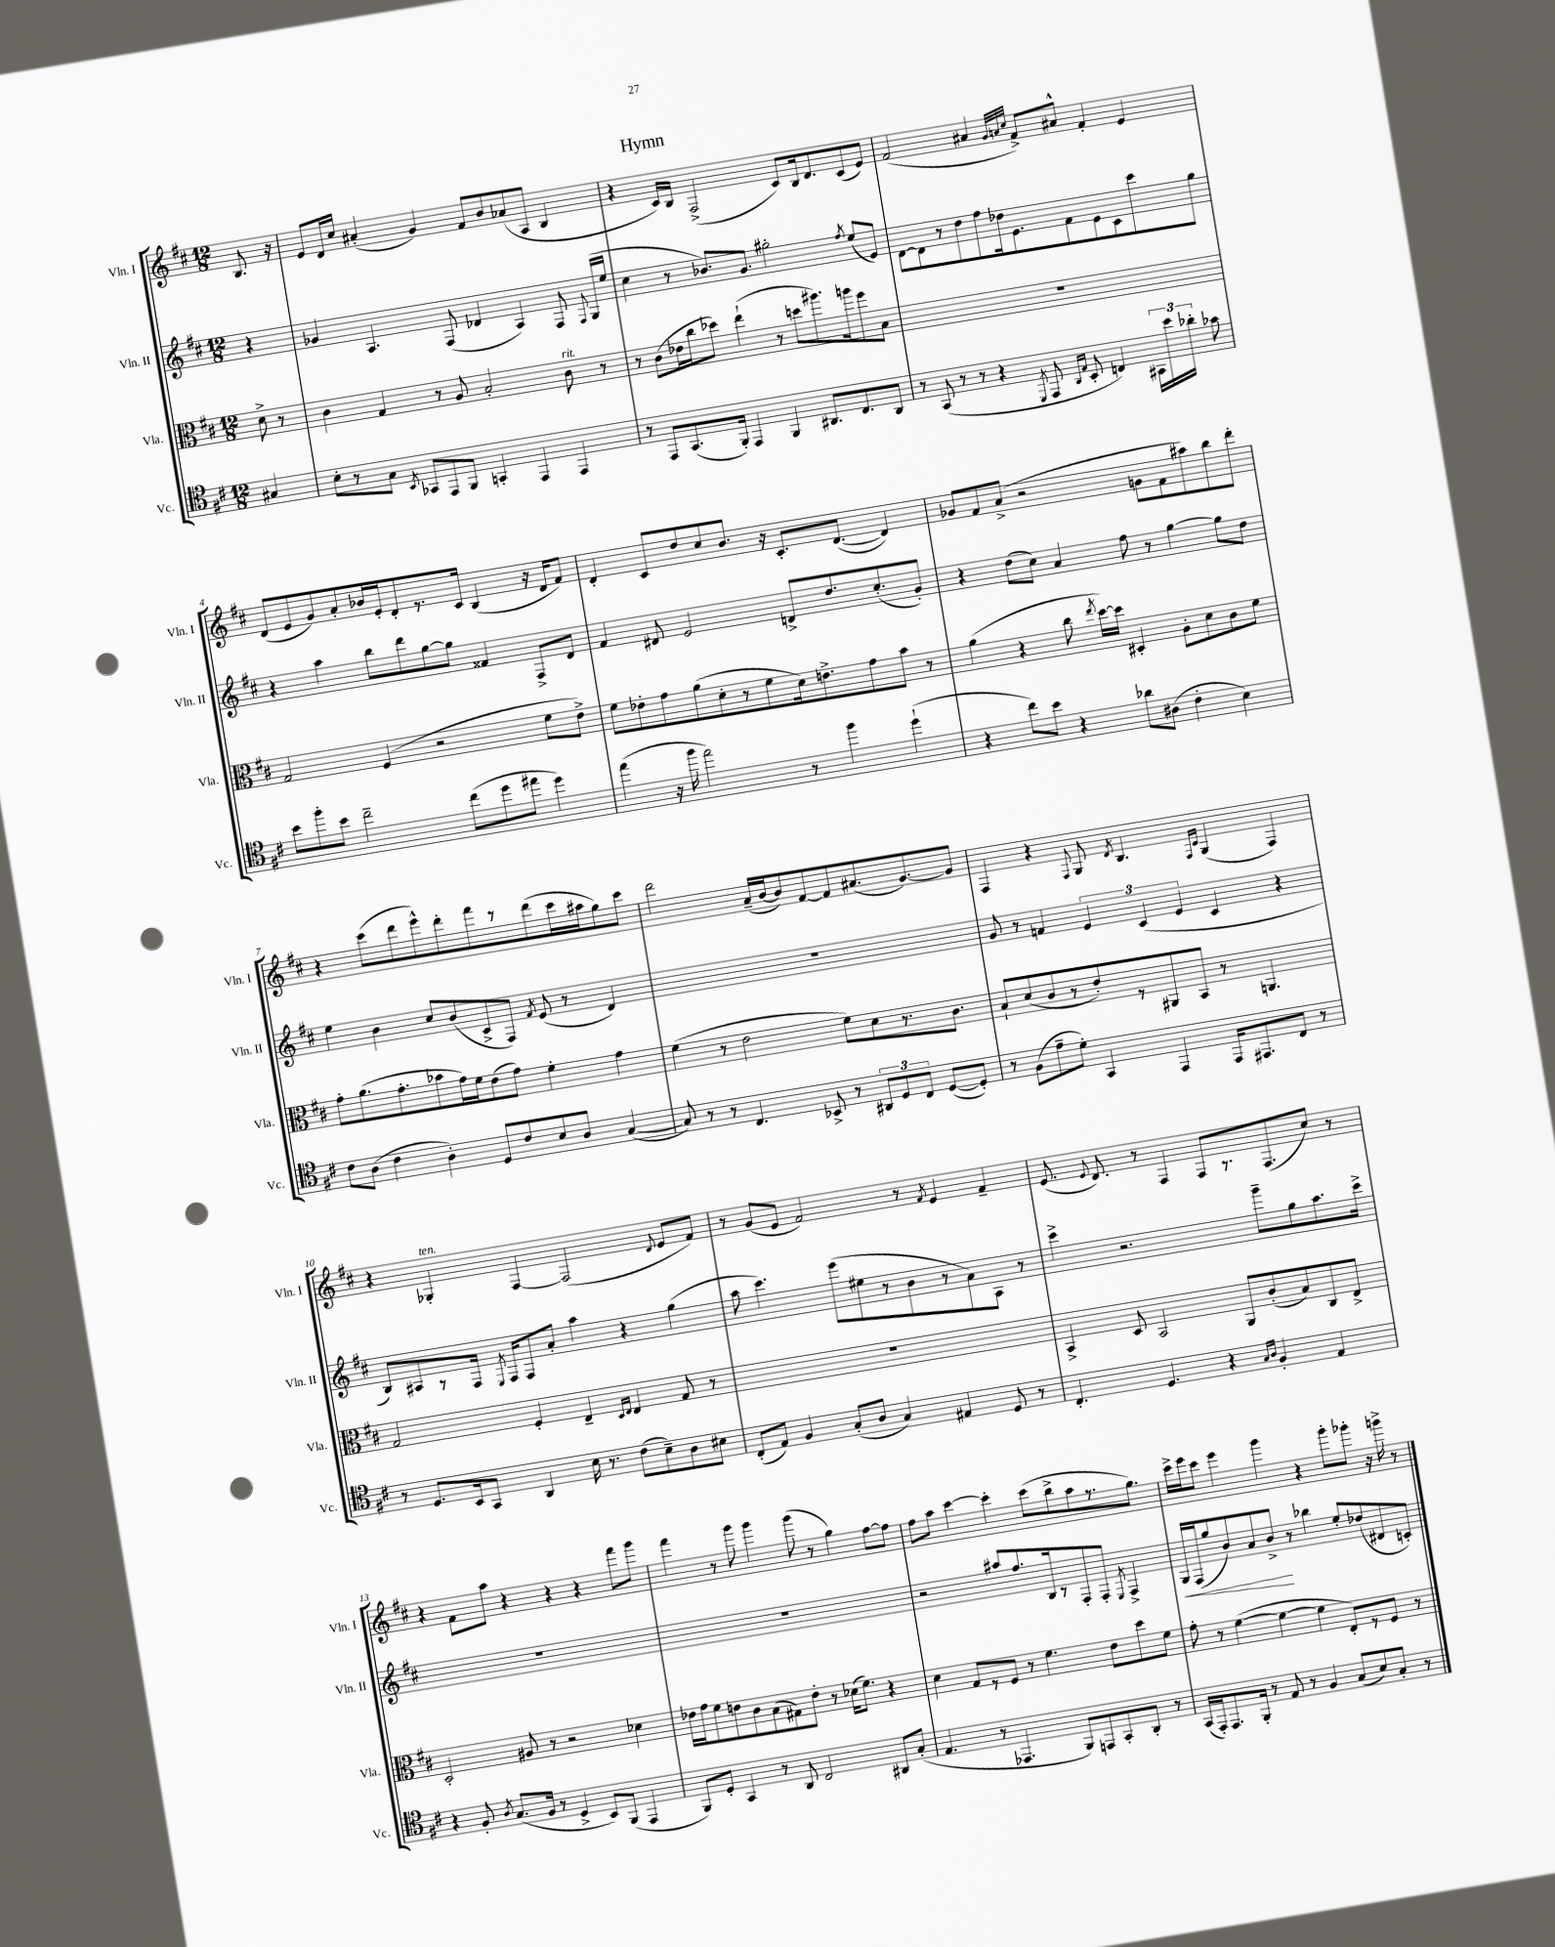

**kern	**kern	**kern	**dynam	**kern
*part4	*part3	*part2	*part2	*part1
*staff4	*staff3	*staff2	*staff2	*staff1
*I"Vc.	*I"Vla.	*I"Vln. II	*	*I"Vln. I
*I'Vc.	*I'Vla.	*I'Vln. II	*	*I'Vln. I
*clefC4	*clefC3	*clefG2	*	*clefG2
*k[f#c#]	*k[f#c#]	*k[f#c#]	*	*k[f#c#]
*M12/8	*M12/8	*M12/8	*	*M12/8
=	=	=	=	=
4G#X/	8d^\	4r	.	8.B/
.	8r	.	.	.
.	.	.	.	16r
=1	=1	=1	=1	=1
8B'\L	4c#\	4g-X/	.	8e/L
8r	.	.	.	16d/L
.	.	.	.	16cc#/JJ
8G\J	4G/	4.A/	.	(4a#X'/
8qBB/	.	.	.	.
8GG-X/L	.	.	.	.
8EE/	8r	.	.	4g/)
8FF#/J	8A/	(8F#/	.	.
4GGn'/	2B'/	4d-X/	.	8f#/L
.	.	.	.	8b/
4EE/	.	4A/)	.	(8a-X/
.	.	.	.	8A/J
!	!LO:TX:a:i:t=rit.	!	!	!
4EE/	8c#\	8F#/	.	4B/
.	.	8qqF#/	.	.
.	8r	(16G/LL	.	.
.	.	16ee/JJ	.	.
=2	=2	=2	=2	=2
8r	8r	4cc#\	.	4r
8EE/L	(8c#\L	.	.	.
(8.GG/	16e-X\L	8r	.	16c#/LL)
.	16cc#\J	.	.	16B/JJ
.	8dd-X\J)	8.b-X/L)	.	(2F#^/
16FF#'/Jk)	.	.	.	.
4EE/	(4ee`\	.	.	.
.	.	8.g/J	.	.
4FF#/	8r	2gg#X'\	.	.
.	8ddn\L	.	.	8c#/L)
8.AA#X/L	8.aa#X\)	.	.	16B/k
.	.	.	.	8.d/
8.C#/	16aan\k	.	.	.
.	.	8qff#/	.	.
.	8ff#\	(8ee/L	.	(8c#/
8AA#/J	8B\J	8e/J)	.	8e/J)
=3	=3	=3	=3	=3
8r	1.r	[8d\L	.	(2f#/
(8GG/	.	8d\]	.	.
8r	.	8r	.	.
8r	.	8dd\	.	.
4r	.	8ff#\	.	4a#X/
.	.	16dd-X\k	.	.
.	.	8.e\	.	.
.	.	.	.	32qqg/LLL
.	.	.	.	32qqan/
8qDD/	.	.	.	32qqcc#/JJJ
8EE/	.	.	.	8f#^/L)
16qqAA/LL	.	.	.	.
16qqE/JJ	.	.	.	.
8BB'/	.	8f#\	.	8a#X^^/J
4Cn/)	.	8e\	.	4f#'/
.	.	8c#\	.	.
24GG#X\LL	.	8ccc#\	.	4e/
24b\	.	.	.	.
24a-X'\JJ	.	.	.	.
8g-X\	.	8gg\J	.	.
!!LO:LB:g=z
=4	=4	=4	=4	=4
8b\L	2G/	4r	.	(8d/L
8ff#'\	.	.	.	8e/
8b\J	.	4aa\	.	8g/)
2cc#~\	.	.	.	8a'/
.	(4F#/	8bb\L	.	16b-X/L
.	.	.	.	16e'/J
.	.	8ddd\	.	8d'/
.	2r	[8gg\	.	8.r
(8cc#\L	.	8gg\J]	.	.
.	.	.	.	16c#/Jk
8dd\	.	4f##X/	.	(4B/
8ee#X\J	.	.	.	.
4dd\)	8f#\L	8F#^/L	.	16r
.	.	.	.	16d/KL
.	8e^\J)	8d/J	.	8f#/J)
=5	=5	=5	=5	=5
(4ee\	8f#\L	4f#/	.	4d'/
.	8e-X'\	.	.	.
16r	8g\	8d#X/	.	8c#/L
16ff#\	.	.	.	.
2ee\)	(8a\	2e/	.	8dd/
.	8d'\	.	.	8cc#/
.	8r	.	.	8.b/J
.	8f#\	.	.	.
.	.	.	.	16r
8r	16d\k)	8dn^/L	.	8.c#'/L
.	8.en^\	.	.	.
4ff#\	.	8.dd/	.	.
.	.	.	.	([8.d/J
.	8g\	.	.	.
.	.	(8.cc#'/	.	.
(4dd`\	8b\J	.	.	4d/])
.	8r	8g'/J)	.	.
=6	=6	=6	=6	=6
4r	(4a\	4r	.	8g-X/L
.	.	.	.	8f#/
8cc#\L)	4r	(8dd\L	.	(8a^/J
8b\J	.	8cc#\J)	.	2r
4r	8cc#\	4a/	.	.
.	8qee/	.	.	.
.	[16dd\LL)	.	.	.
.	16dd\JJ]	.	.	.
8a-X\L	4D#X'/	8ff#\	.	.
(8A#X\J	.	8r	.	8gn\L
4c#'\	8A'\L	[4gg\	.	8f#\
.	8d\	.	.	8aa#X\)
4B\)	8c#\	8gg\L]	.	8bb\
.	8f#\J	8dd\J	.	8ddd'\J
!!LO:LB:g=z
=7	=7	=7	=7	=7
8c#\L	8g'\L	4ee\	.	4r
(8A\J	(8.a\	.	.	.
4c#\	.	4b\	.	(8ccc#\L
.	8.g'\	.	.	.
.	.	.	.	8ddd\
4A'\)	8b-X\	8cc#/L	.	8eee^^\)
.	16g\L)	(8b/	.	8ddd'\
.	16f#\J	.	.	.
8D/L	(8e\	8c#^/	.	8fff#\
8c#/	8g\J)	8F#/J)	.	8r
.	.	8qf#/	.	.
8B/	4f#'\	(8e/	.	(8ddd\
8A/J	.	8r	.	16ccc#\L
.	.	.	.	16aa#X\J
([4G/	4g\	4d/)	.	8gg\)
.	.	.	.	8ccc#\J
=8	=8	=8	=8	=8
8G/])	(4f#\	1.r	.	2ddd\
8r	.	.	.	.
8r	8r	.	.	.
4.C#/	2e\	.	.	.
.	.	.	.	(16a~/LL
.	.	.	.	[16b/J
.	.	.	.	8b/])
8BB-X^/	.	.	.	[8f#/
8r	8f#\L)	.	.	8f#/]
12AA#X/L	8d\	.	.	(8.a#X/
12D/	.	.	.	.
.	8.r	.	.	.
12C#/J	.	.	.	.
.	.	.	.	[8.g/)
([8D/L	.	.	.	.
.	8.c#\J	.	.	.
8D'/J])	.	.	.	8g/J]
=9	=9	=9	=9	=9
8r	8B`/L	8g/	.	4F#/
(8F#\L	(8d/	8r	.	.
8e~\	8c#/	4fn/	.	4r
8d'\J)	8r	.	.	.
.	.	.	.	8qqF#/
4GG/	8e'/)	6e/	.	8G/
.	.	.	.	8qd/
.	8r	.	.	4.B/
.	.	(6c#/	.	.
4EE/	8AA#X/	.	.	.
.	.	6e/	.	.
.	8BB/J	.	.	.
.	.	.	.	16qqF#/LL
.	.	.	.	16qqc#/JJ
16EE/KL	8r	4c#/	.	(4G/
8.EE#X/	.	.	.	.
.	4.AAn/	.	.	.
8C#/J	.	4r	.	4F#/)
8r	.	.	.	.
!!LO:LB:g=z
=10	=10	=10	=10	=10
8r	2G/	8B/L)	.	4r
8.D/L	.	8A#X/	.	.
!	!	!	!	!LO:TX:a:i:t=ten.
.	.	8r	.	4G-X'/
16BB/k	.	.	.	.
8GG/J	.	16F#/Jk	.	.
.	.	8qE/	.	.
.	.	16F#/KL	.	.
4AA/	4F#'/	8F#/	.	[4F#/
.	.	8a'/J	.	.
16B\	4E~/	4aa\	.	(2F#/]
8.r	.	.	.	.
.	16qqD/LL	.	.	.
.	16qqE/JJ	.	.	.
(8c#\L	4E/	4r	.	.
8B~\)	.	.	.	.
.	.	.	.	8qqd/
8A\	8G/	(4gg\	.	8e/L
8B#X\J	8r	.	.	8f#/J)
=11	=11	=11	=11	=11
(8C#'/L	1.r	8aa\	.	8r
8E/J)	.	4.ccc#\)	.	(8g/L
4F#/	.	.	.	8e/J
.	.	.	.	2f#/)
(8G'/L	.	(8eee\L	.	.
8A/J	.	8ee#X\	.	.
4G/)	.	8r	.	.
.	.	8b\	.	8r
.	.	.	.	8qf#/
4E#X/	.	8r	.	4e/
.	.	8a\)	.	.
8D/	.	8A\J	.	4f#~/
8r	.	8r	.	.
=12	=12	=12	=12	=12
4.C#'/	4BB^/	4ccc#^\	.	(8.e/
.	.	.	.	8qqe/
.	.	.	.	8.d/)
.	8D/	2.r	.	.
4.D/	2BB/	.	.	8r
.	.	.	.	4F#/
4r	.	.	.	8F#/L
.	8AA/L	.	.	8.r
16qqG/LL	.	.	.	.
16qqA/JJ	.	.	.	.
4F#'/	(8c#'/	8ggg~\L	.	.
.	.	.	.	(8.F#/
.	8B/)	8gg\	.	.
4E/	8C#/	8.aa\	.	8cc#/J)
.	8E^/J	.	.	8r
.	.	16ccc#^\Jk	.	.
!!LO:LB:g=z
=13	=13	=13	=13	=13
4r	2D'/	1.r	.	4r
8F#'/	.	.	.	8f#\L
8qA/	.	.	.	.
(8.G/L	.	.	.	8aa\J
.	8A#X/	.	.	4r
16F#/Jk	.	.	.	.
8r	8r	.	.	.
4D^/	2r	.	.	4r
8BB/L)	.	.	.	4r
(8FF#/J	.	.	.	.
4EE/	4d-X\	.	.	8fff#\L
.	.	.	.	8ggg\J
=14	=14	=14	=14	=14
8FF#/L)	16e-X\LL	1.r	.	4fff#\
.	16g\J	.	.	.
8D'/J	8f#\	.	.	.
4GG/	8en\	.	.	8r
.	8c#\	.	.	8ggg\
8r	(8B\	.	.	4ggg\
8AA/	8G#X\)	.	.	.
2C#/	8e'\J	.	.	(8ggg\
.	8r	.	.	8r
.	(16d-X\KL	.	.	4gg\)
.	8.f#\J)	.	.	.
8AA#X/L	4r	.	.	[8ff#\L
(8G'/J	.	.	.	8ff#\J]
=15	=15	=15	=15	=15
4.E/	4d\	2r	.	8ff#\L
.	.	.	.	8aa\J
.	8G/L	.	.	[4ccc#\
8r	8r	.	.	.
4.EE-X/	8F#/J	8aa#X/L	.	4ccc#'\]
.	8r	8.ff#/	.	.
.	4.f#\	.	.	(8ccc#\L
.	.	16B/k	.	.
8FF#/L)	.	8r	.	8bb^\
8EEn/	.	8F#'/	.	8aa\
8GG'/	8e\L	8F#'/J	.	8.r
.	.	8qE/	.	.
8AA'/J	8dd\	4F#^/	.	.
.	.	.	.	8.gg\J)
8r	8f#\J	.	.	.
=16	=16	=16	=16	=16
!	!	!	!LO:HP:b	!
(16GG/LL	8g'\	16G/LL	<	16ccc#^\LL
16EE'/J)	.	(16F#/J	.	16eee\J
8.EE/	8r	8gg/	.	8ccc#\J
.	([4f#\	8b/)	.	4eee\
16FF#'/Jk	.	.	.	.
8r	.	8a/	.	.
8E/	4f#\_	8b^/J	.	4ggg\
8r	.	8r	[	.
4F#/	4f#\]	4bb-X\	.	4r
(8G/L	8E'/L)	8ee'/L	.	8ggg'\L
8B/)	8r	(8dd-X/	.	8ggg-X'\J
8G'/J	8F#/J	8d#X/	.	16r
.	.	.	.	16gggn^\
8r	8r	8cn'/J)	.	8r
==	==	==	==	==
*-	*-	*-	*-	*-
